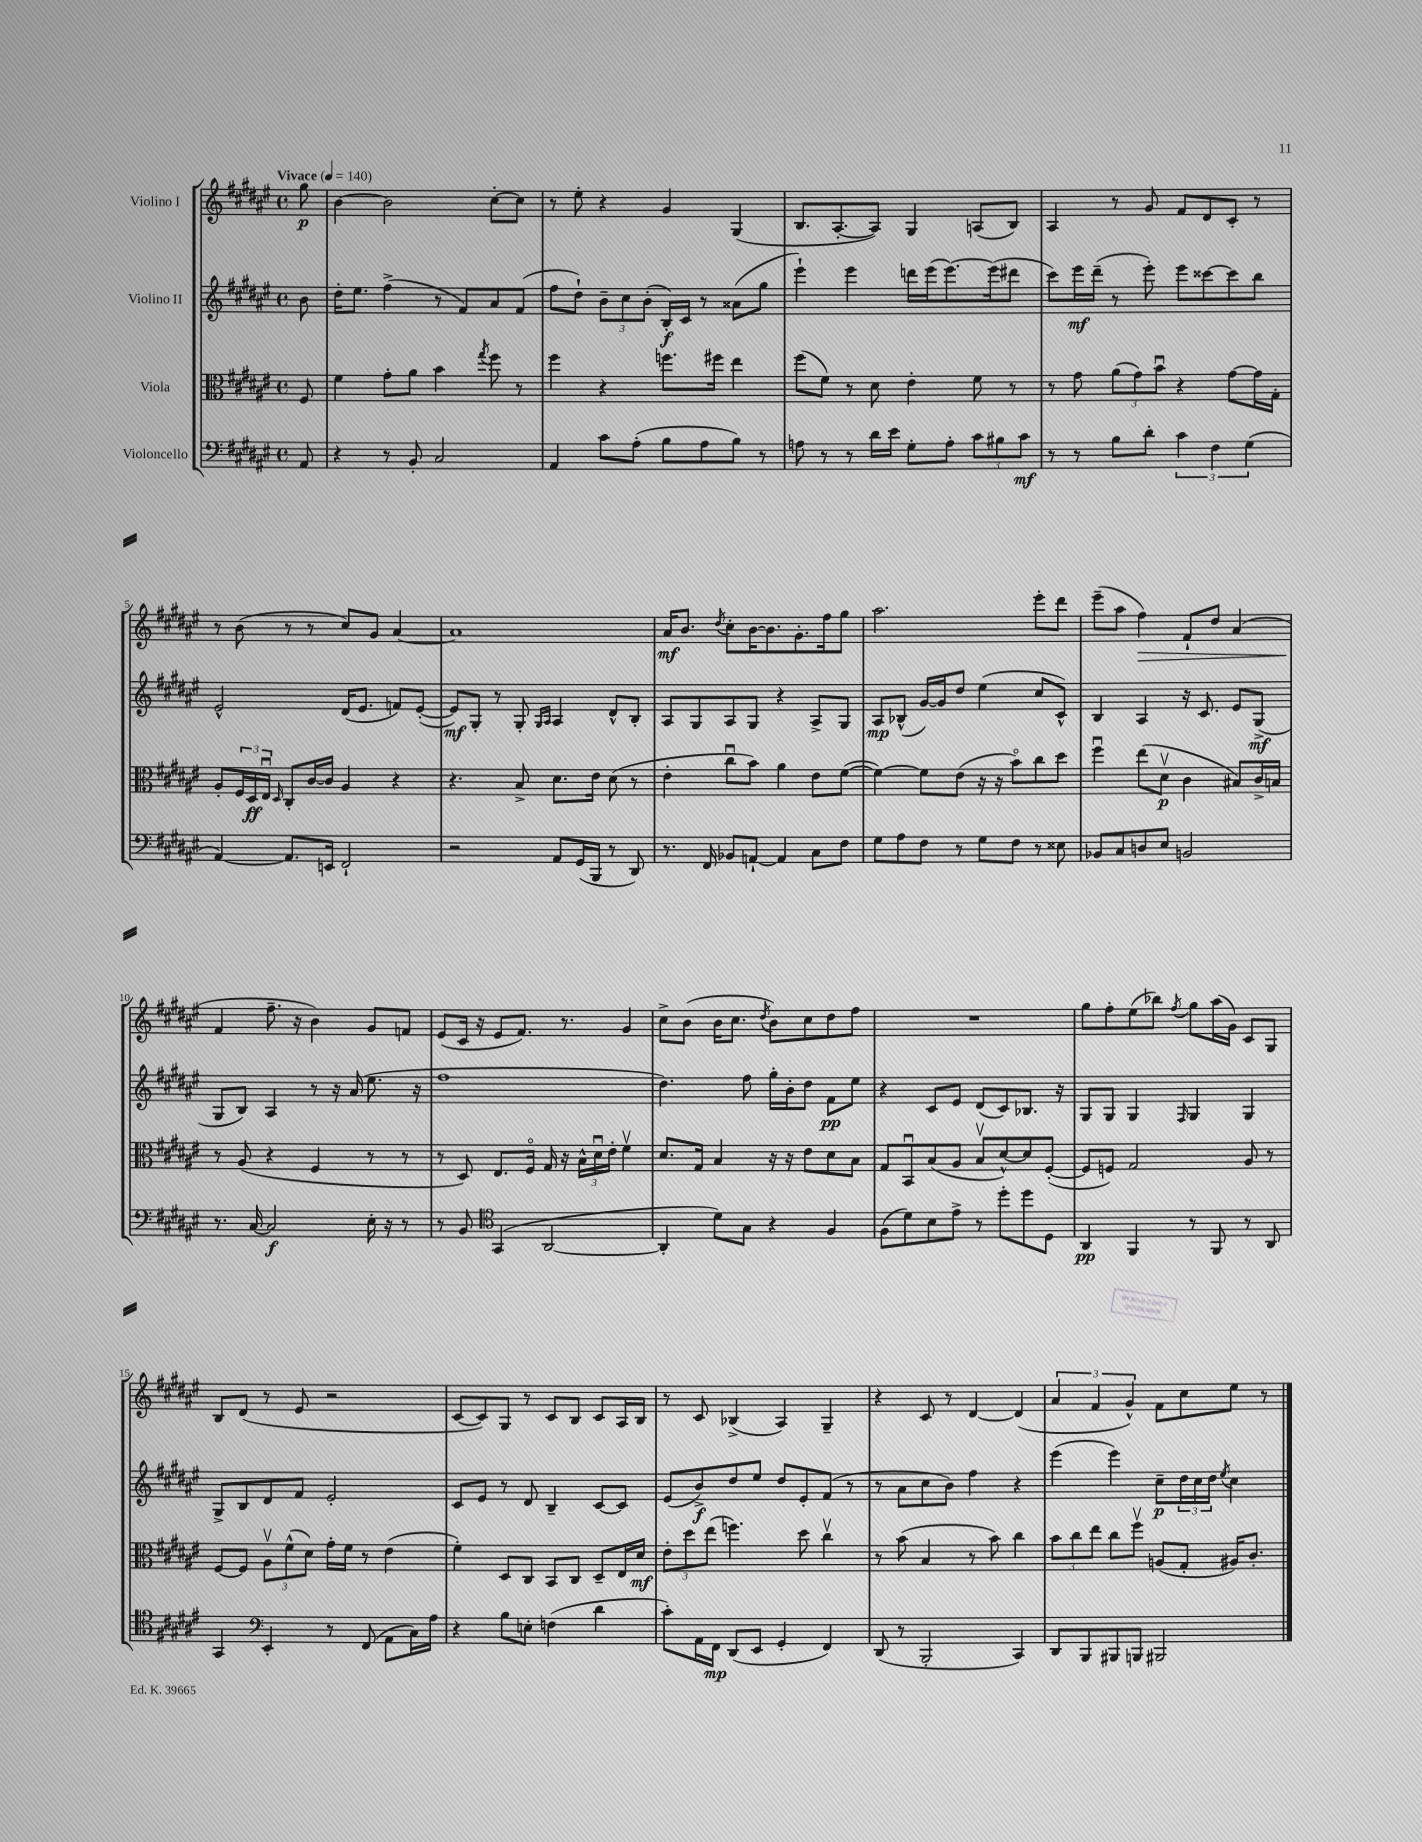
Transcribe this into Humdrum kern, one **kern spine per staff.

**kern	**kern	**kern	**kern
*staff4	*staff3	*staff2	*staff1
*clefF4	*clefC3	*clefG2	*clefG2
*k[f#c#g#d#a#e#]	*k[f#c#g#d#a#e#]	*k[f#c#g#d#a#e#]	*k[f#c#g#d#a#e#]
*M4/4	*M4/4	*M4/4	*M4/4
*met(c)	*met(c)	*met(c)	*met(c)
*MM140	*MM140	*MM140	*MM140
8AA#	8F#	8b	8gg#
=	=	=	=
4r	4f#	16dd#'	[4b
.	.	8.ee#	.
8r	8g#'	(4ff#^	2b]
8BB'	8a#	.	.
2C#	4b	8r	.
.	.	8f#)	.
.	8qgg#	.	.
.	8ff#	8a#	[8cc#'
.	8r	(8f#	8cc#]
=	=	=	=
4AA#	4ff#	8ff#	8r
.	.	8dd#`)	8ee#'
8c#	4r	12b~	4r
.	.	12cc#	.
(8A#'	.	.	.
.	.	(12b'	.
8B	8.ff	16B')	4g#
.	.	16c#	.
8A#	.	8r	.
.	16ff#	.	.
8B)	4ee#	(8a##	(4G#
8r	.	8gg#	.
=	=	=	=
8A	(8ff#	4eee#`)	8.B
8r	8f#)	.	.
.	.	.	[8.A#'
8r	8r	4eee#	.
16d#	8d#	.	8A#])
16e#	.	.	.
8G#'	4e#'	16ddd	4G#
.	.	(16eee#	.
8A'	.	[8.eee#)	.
12c#	8f#	.	(8A
.	.	(16eee#]	.
12B#	.	.	.
.	8r	8ddd#	8B)
12c#	.	.	.
=	=	=	=
8r	8r	8ccc#)	4A#
8r	8g#	16eee#	.
.	.	(16ddd#~	.
8B	(12a#	8r	8r
.	12g#)	.	.
8d#'	.	8eee#')	8g#
.	12bu	.	.
6c#	4r	8eee#	8f#
.	.	[8ccc##	8d#
6F#	.	.	.
.	[8g#	8ccc##]	8c#'
(6G#	.	.	.
.	16g#]	8bb	8r
.	16G#'	.	.
=	=	=	=
[4AA#)	8A#'	2e#^^	8r
.	24F#	.	(8b
.	24D#	.	.
.	24E#u	.	.
.	16qqD#	.	.
8.AA#]	8C#'	.	8r
.	[16c#	.	8r
16EE	16c#]	.	.
2FF#`	4A#	(16d#	8cc#)
.	.	8.e#	.
.	.	.	8g#
.	4r	8f)	[4a#
.	.	([8e#'	.
=	=	=	=
2r	4.r	8e#])	1a#]
.	.	8G#'	.
.	.	8r	.
.	8B^	8G#'	.
.	.	16qqG#	.
.	.	16qqA#	.
8AA#	8.d#	4A#	.
(16GG#	.	.	.
16BBB	16e#	.	.
8r	(8d#	8d#^^	.
8DD#)	8r	8B'	.
=	=	=	=
8.r	4e#'	8A#	16a#
.	.	.	8.b
.	.	8G#	.
16FF#	.	.	.
.	.	.	8qdd#
8BB-	8cc#u	8A#	8cc#'
[8AA`	8b)	8G#	[16b
.	.	.	8.b]
4AA]	4a#	4r	.
.	.	.	8.g#'
8C#	8e#	8A#^	.
.	.	.	16ff#
8F#	([8f#	8G#	8gg#
=	=	=	=
8G#	4f#_)	8A#	2.aa#
8A#	.	(8B-^^	.
8F#	8f#]	[16g#)	.
.	.	16g#]	.
8r	(8e#	8dd#	.
8G#	16r	(4ee#	.
.	16r	.	.
8F#	8bo)	.	.
8r	8cc#	8cc#	8eee#'
8E##	8dd#	8c#^^)	8ddd#
=	=	=	=
8BB-	4ff#u	4B	(8eee#~
8C#	.	.	8aa#
8D	(8ee#	4A#	4ff#)
8E#	8d#v	.	.
2BB	4c#	16r	8f#`
.	.	8.c#	.
.	.	.	8dd#
.	8B#)	8e#	(4a#
.	16c#^	(8G#^	.
.	16B	.	.
=	=	=	=
8.r	8r	8G#	4f#
.	(8A#	8B)	.
[16C#	.	.	.
2C#]	4r	4A#	8.ff#~
.	.	.	16r
.	4F#	8r	4b)
.	.	16r	.
.	.	(16a#	.
16E#'	8r	8.ee#	8g#
16r	.	.	.
8r	8r	.	8f
.	.	16r	.
=	=	=	=
8r	8r	1ff#	(8e#
8BB	8D#)	.	16c#
.	.	.	16r
*clefC4	*	*	*
(4GG#	8.E#	.	8e#
.	.	.	8.f#)
.	16F#o	.	.
[2AA#	16G#	.	.
.	16r	.	8.r
.	24B^^	.	.
.	24d#u	.	.
.	24e#'	.	.
.	4f#v	.	4g#
=	=	=	=
4AA#']	8.d#	4.dd#)	8cc#^
.	.	.	(8b
.	16G#	.	.
8d#)	4B	.	16b
.	.	.	8.cc#
8G#	.	8ff#	.
.	.	.	8qdd#
4r	16r	16gg#'	8b)
.	16r	16b'	.
.	8e#	8dd#	8cc#
4F#	8d#	8f#	8dd#
.	8B	8ee#	8ff#
=	=	=	=
(8F#	8G#	4r	1r
8d#)	8BBu	.	.
8B	(8B	8c#	.
8e#^	8A#	8e#	.
8r	8Bv	(8d#	.
8dd#'	[8d#^^)	8c#)	.
8dd#	8d#]	8.B-	.
8D#	([8F#'	.	.
.	.	16r	.
=	=	=	=
4AA#	8F#]	8G#	8gg#
.	8F)	8G#	8ff#'
4FF#	2G#	4G#	(8ee#
.	.	.	8bb-)
.	.	16qqF#	8qff#
8r	.	4G#	8gg#
8FF#	.	.	(16aa#
.	.	.	16g#)
8r	8A#	4G#	8c#
8AA#	8r	.	8G#
=	=	=	=
4GG#	[8F#	8G#^	8B
.	8F#]	8B	(8d#
*clefF4	*	*	*
4EE#'	12A#v	8d#	8r
.	(12f#^^	.	.
.	.	8f#	8e#
.	12d#)	.	.
8r	16g#'	2e#'	2r
.	16f#	.	.
(8FF#	8r	.	.
8AA#	(4e#	.	.
16C#)	.	.	.
16A#	.	.	.
=	=	=	=
4r	4f#')	8c#	[8c#
.	.	8e#	8c#])
8B	8D#	8r	8G#
8E'	8C#	8d#	8r
(4F	8BB	4B~	8c#
.	8C#	.	8B
4d#	8D#~	[8c#	8c#
.	16E#	8c#]	16A#
.	16d#	.	16B
=	=	=	=
8c#')	12e#'	(8e#	8r
.	12dd#	.	.
16AA#	.	8b^)	8c#
.	(12ee#	.	.
16FF#	.	.	.
(8DD#	4.ff)	8dd#	(4B-^
8EE#	.	8ee#	.
4GG#'	.	8dd#	4A#)
.	8dd#	8e#'	.
4FF#)	4cc#v	(8f#	4G#~
.	.	8r	.
=	=	=	=
(8DD#	8r	8r	4r
8r	(8b	8a#	.
2BBB'	4B	8cc#	8c#
.	.	8b)	8r
.	8r	4ff#	[4d#
.	8b)	.	.
4CC#)	4cc#	4r	(4d#]
=	=	=	=
8DD#	12b	(4eee#	6a#
.	12cc#	.	.
8BBB	.	.	.
.	12ee#	.	6f#
8BBB#	8cc#	4eee#)	.
.	.	.	6g#^^)
8BBB	8ff#v	.	.
2BBB#	(8A	8cc#~	8f#
.	8G#'	24dd#	8cc#
.	.	24cc#	.
.	.	24dd#	.
.	.	8qee#	.
.	16A#)	4cc#	8ee#
.	8.c#'	.	.
.	.	.	8r
==	==	==	==
*-	*-	*-	*-
